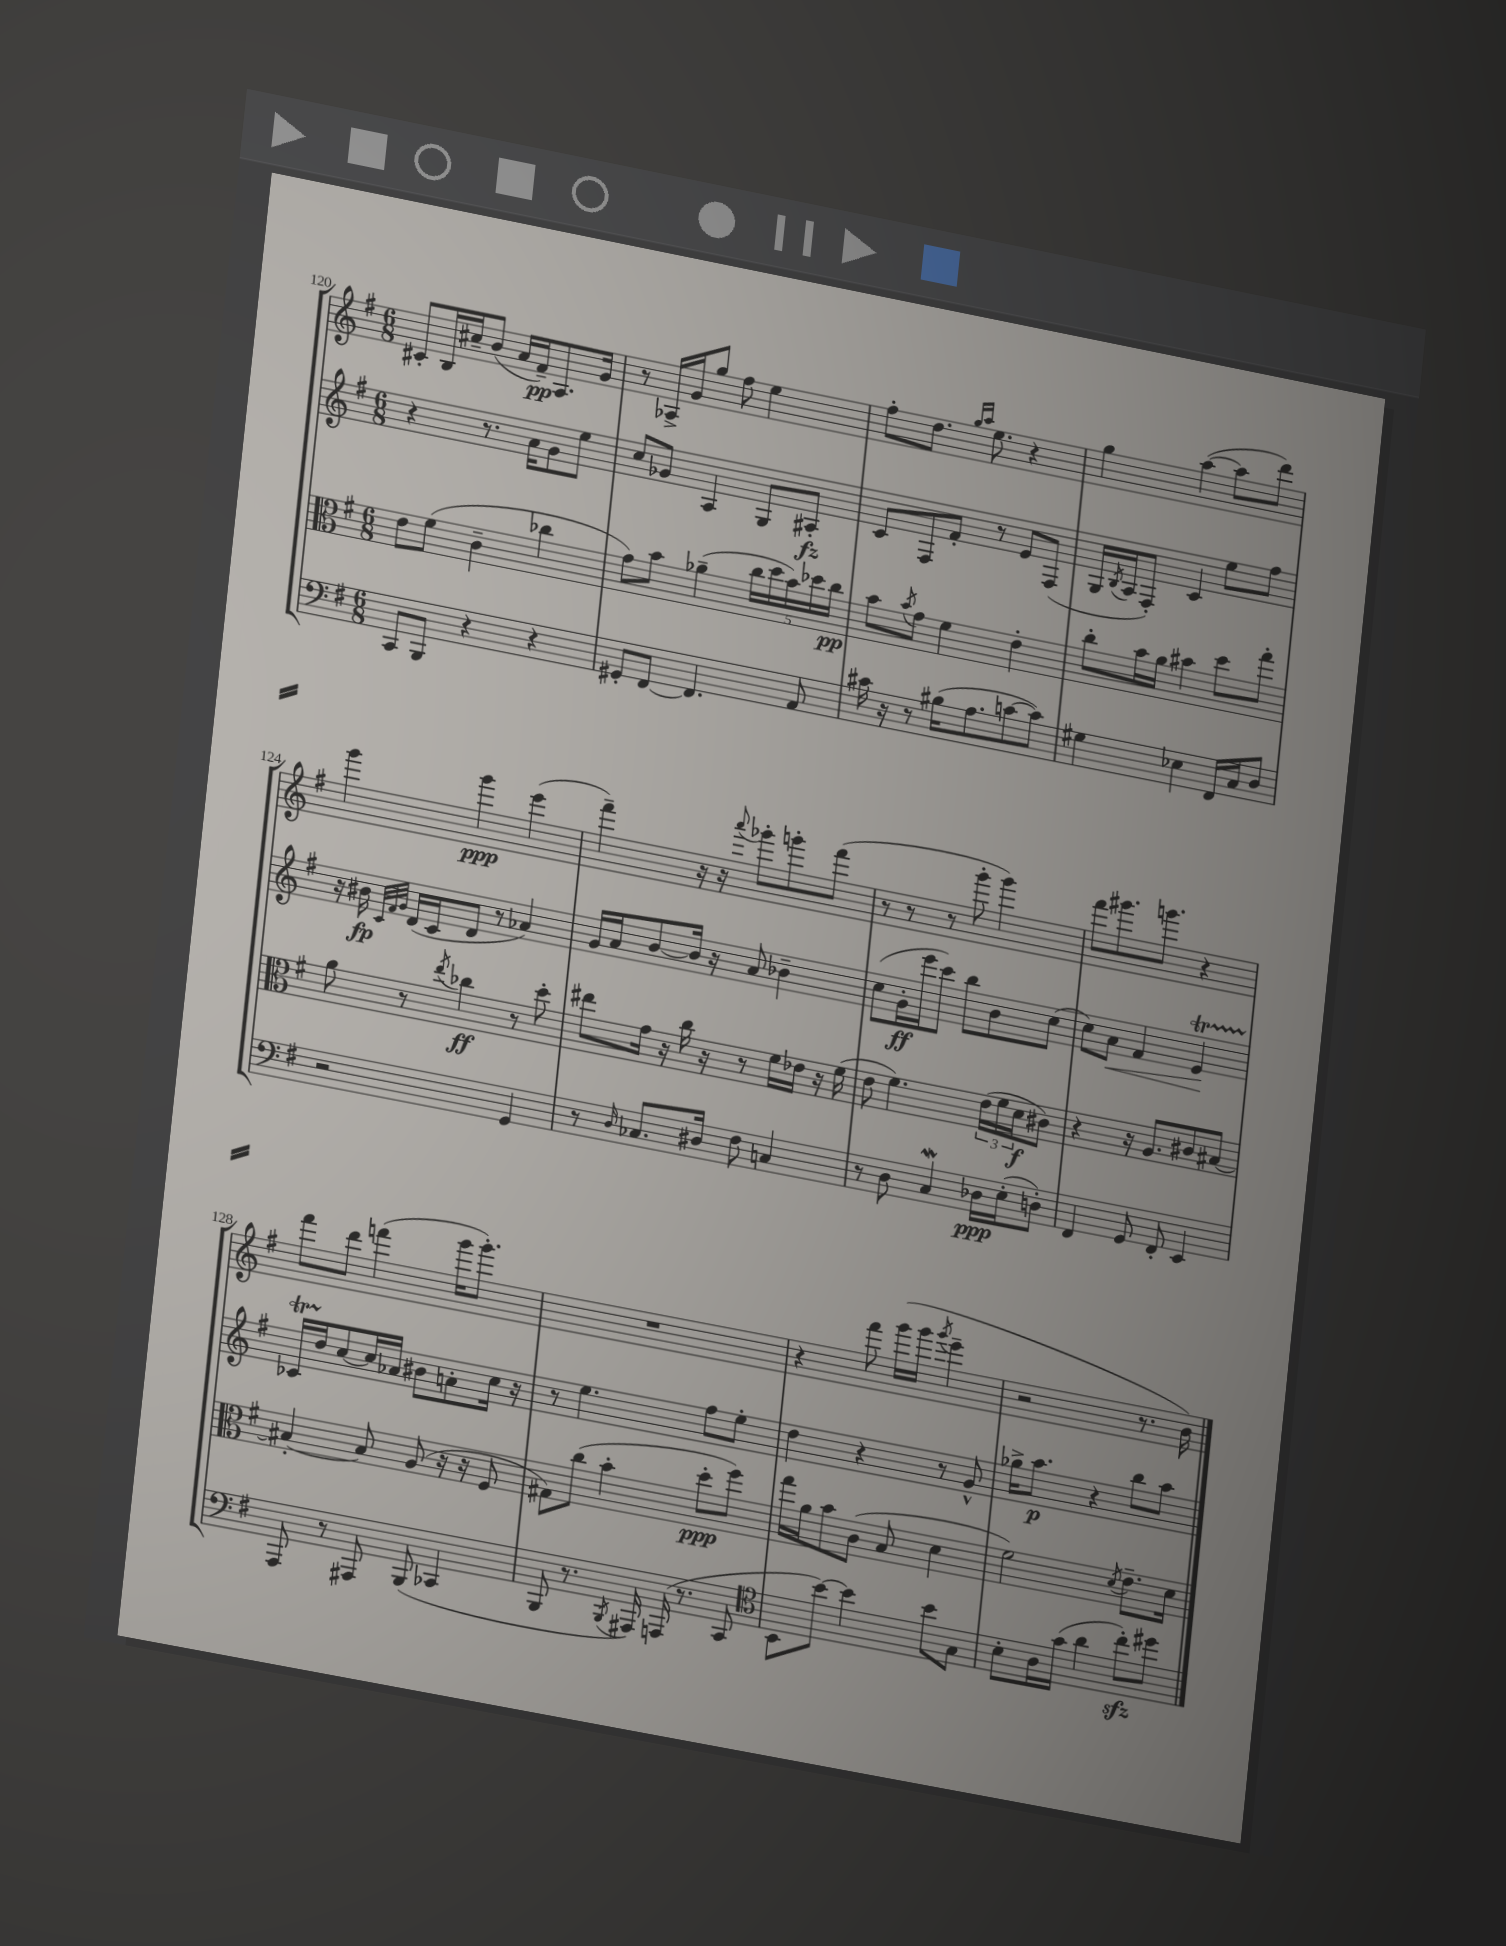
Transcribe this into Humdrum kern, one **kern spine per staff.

**kern	**dynam	**kern	**dynam	**kern	**dynam	**kern	**dynam
*part4	*part4	*part3	*part3	*part2	*part2	*part1	*part1
*staff4	*staff4	*staff3	*staff3	*staff2	*staff2	*staff1	*staff1
*clefF4	*	*clefC3	*	*clefG2	*	*clefG2	*
*k[f#]	*	*k[f#]	*	*k[f#]	*	*k[f#]	*
*M6/8	*	*M6/8	*	*M6/8	*	*M6/8	*
=120	=120	=120	=120	=120	=120	=120	=120
8CC/L	.	8e\L	.	4r	.	8c#X'/L	.
8BBB/J	.	(8f#\J	.	.	.	16B/L	.
.	.	.	.	.	.	16cc#X~/J	.
4r	.	4c~\	.	8.r	.	(8b/J	.
.	.	.	.	.	.	16a/LL	.
.	.	.	.	16a\KL	.	16f#~/J)	pp
4r	.	4cc-X\	.	8g\	.	8.A/	.
.	.	.	.	8ee\J	.	.	.
.	.	.	.	.	.	16g/Jk	.
=121	=121	=121	=121	=121	=121	=121	=121
8GG#X'/L	.	8g\L)	.	8cc/L	.	8r	.
[8FF#/J	.	8b\J	.	8g-X/J	.	16A-X^/LL	.
.	.	.	.	.	.	16g/J	.
4.FF#/]	.	(4a-X~\	.	4A/	.	8gg/J	.
.	.	.	.	.	.	8ff#\	.
.	.	20cc\LL	.	8G/L	.	4ee\	.
.	.	20dd\	.	.	.	.	.
.	.	20b\)	.	.	.	.	.
8AA/	.	.	.	8A#X'/J	fz	.	.
.	.	20dd-X\	.	.	.	.	.
.	.	20cc\JJ	pp	.	.	.	.
=122	=122	=122	=122	=122	=122	=122	=122
16c#X\	.	8b\L	.	8c/L	.	8ff#'\L	.
16r	.	.	.	.	.	.	.
.	.	8qb/	.	.	.	.	.
8r	.	8g\J	.	8F#/	.	8.dd\J	.
(16B#X\KL	.	4f#\	.	8f#'/J	.	.	.
.	.	.	.	.	.	16qqgg/LL	.
.	.	.	.	.	.	16qqaa/JJ	.
8.A\	.	.	.	.	.	8.ee\	.
.	.	.	.	8r	.	.	.
[8cn\	.	4e'\	.	8e/L	.	4r	.
8c\J])	.	.	.	(8F#/J	.	.	.
=123	=123	=123	=123	=123	=123	=123	=123
4G#X\	.	8cc'\L	.	16G/LL	.	4gg\	.
.	.	.	.	8qB/	.	.	.
.	.	.	.	16A/J	.	.	.
.	.	16b\L	.	8F#'/J)	.	.	.
.	.	16a\JJ	.	.	.	.	.
4E-X\	.	4b#X\	.	4c/	.	([4aa\	.
16FF#/LL	.	8dd\L	.	8ee\L	.	8aa\L]	.
16C/J	.	.	.	.	.	.	.
8D/J	.	8gg'\J	.	8ff#\J	.	8ddd\J)	.
!!LO:LB:g=z
=124	=124	=124	=124	=124	=124	=124	=124
2r	.	8a\	.	16r	.	4ggg\	.
.	.	.	.	16b#X\	fp	.	.
.	.	.	.	32qqc/LLL	.	.	.
.	.	.	.	32qqf#/	.	.	.
.	.	.	.	32qqg/JJJ	.	.	.
.	.	8r	.	(16d/LL	.	.	.
.	.	.	.	16c/J	.	.	.
.	.	8qee/	.	.	.	.	.
.	.	4cc-X\	ff	8d/J	.	4ggg\	ppp
.	.	.	.	8r	.	.	.
4GG/	.	8r	.	4a-X/)	.	(4eee\	.
.	.	8dd'\	.	.	.	.	.
=125	=125	=125	=125	=125	=125	=125	=125
8r	.	8ee#X\L	.	16g/LL	.	4fff#~\)	.
.	.	.	.	16a/J	.	.	.
16qqD/	.	.	.	.	.	.	.
8.C-X/L	.	16g\Jk	.	[8b/	.	.	.
.	.	16r	.	.	.	.	.
.	.	16cc\	.	16b/Jk]	.	16r	.
16D#X/Jk	.	16r	.	16r	.	16r	.
.	.	.	.	.	.	8qqaaa/	.
8F#\	.	8r	.	8a/	.	8ggg-X'\L	.
4Cn/	.	16f#\LL	.	4b-X~\	.	8gggn'\	.
.	.	16e-X\JJ	.	.	.	.	.
.	.	16r	.	.	.	(8fff#\J	.
.	.	(16f#\	.	.	.	.	.
=126	=126	=126	=126	=126	=126	=126	=126
8r	.	8e\	.	(8cc\L	.	8r	.
8D\	.	4.f#\)	.	16g'\L	ff	8r	.
.	.	.	.	16eee\J	.	.	.
4Cw/	.	.	.	8ccc\J)	.	8r	.
.	.	.	.	8bb\L	.	8ggg'\	.
16D-X\LL	ppp	(24e\LL	.	8b\	.	4ggg\)	.
.	.	24f#\	.	.	.	.	.
(16E'\J	.	.	.	.	.	.	.
.	.	24d\J	f	.	.	.	.
8Dn'\J)	.	8c#X\J)	.	(8cc\J	.	.	.
=127	=127	=127	=127	=127	=127	=127	=127
4FF#/	.	4r	.	8cc\L)	.	8fff#\L	.
!	!	!	!	!	!LO:HP:b	!	!
.	.	.	.	8a\J	<	8.ggg#X\	.
8GG/	.	16r	.	4f#/	.	.	.
.	.	8.A/L	.	.	.	8.gggn\J	.
8FF#'/	.	.	.	.	.	.	.
4EE/	.	8c#X/	.	4eT/	.	4r	.
.	.	[8B#X/J	.	.	.	.	.
.	.	.	.	.	[	.	.
!!LO:LB:g=z
=128	=128	=128	=128	=128	=128	=128	=128
8AAA/	.	4B#X'/_	.	16c-XTTT/LL	.	8fff#\L	.
.	.	.	.	16dd/J	.	.	.
8r	.	.	.	[8cc/	.	8ddd\J	.
8AAA#X/	.	8B#/]	.	16cc/L]	.	(4fffn\	.
.	.	.	.	16a-X/JJ	.	.	.
(8BBB/	.	(8A/	.	8b#X\L	.	.	.
4CC-X/	.	16r	.	8an'\	.	16ggg\KL	.
.	.	16r	.	.	.	8.ggg'\J)	.
.	.	8F#/	.	16cc\Jk	.	.	.
.	.	.	.	16r	.	.	.
=129	=129	=129	=129	=129	=129	=129	=129
8BBB/	.	8G#X\L)	.	8r	.	2.r	.
8.r	.	(8cc\J	.	4.ee\	.	.	.
.	.	4b'\	.	.	.	.	.
8qBBB/	.	.	.	.	.	.	.
16AAA#X/)	.	.	.	.	.	.	.
(16AAAn/	.	.	.	.	.	.	.
8.r	.	.	.	.	.	.	.
.	.	8dd'\L	ppp	8ff#\L	.	.	.
8CC/	.	8ff#\J)	.	8ee'\J	.	.	.
=130	=130	=130	=130	=130	=130	=130	=130
*clefC4	*	*	*	*	*	*	*
8BB\L	.	16gg\LL	.	4dd\	.	4r	.
.	.	16a\J	.	.	.	.	.
[8b\J)	.	8b\	.	.	.	.	.
4b\]	.	(8c\J	.	4r	.	8fff#\	.
.	.	8B/	.	.	.	(16ggg\LL	.
.	.	.	.	.	.	16ggg\JJ	.
.	.	.	.	.	.	8qggg/	.
8b\L	.	4d\	.	8r	.	4eee~\	.
8G\J	.	.	.	8g^^/	.	.	.
=131	=131	=131	=131	=131	=131	=131	=131
8B'\L	.	2f#\)	.	16gg-X^\KL	.	2r	.
.	.	.	.	8.aa\J	p	.	.
16A\L	.	.	.	.	.	.	.
(16g\JJ	.	.	.	.	.	.	.
4a\	.	.	.	4r	.	.	.
.	.	8qd/	.	.	.	.	.
8cczz'\L)	.	8.e~\L	.	8bb\L	.	8.r	.
8dd#X\J	.	.	.	8aa\J	.	.	.
.	.	16d\Jk	.	.	.	16b\)	.
==	==	==	==	==	==	==	==
*-	*-	*-	*-	*-	*-	*-	*-
